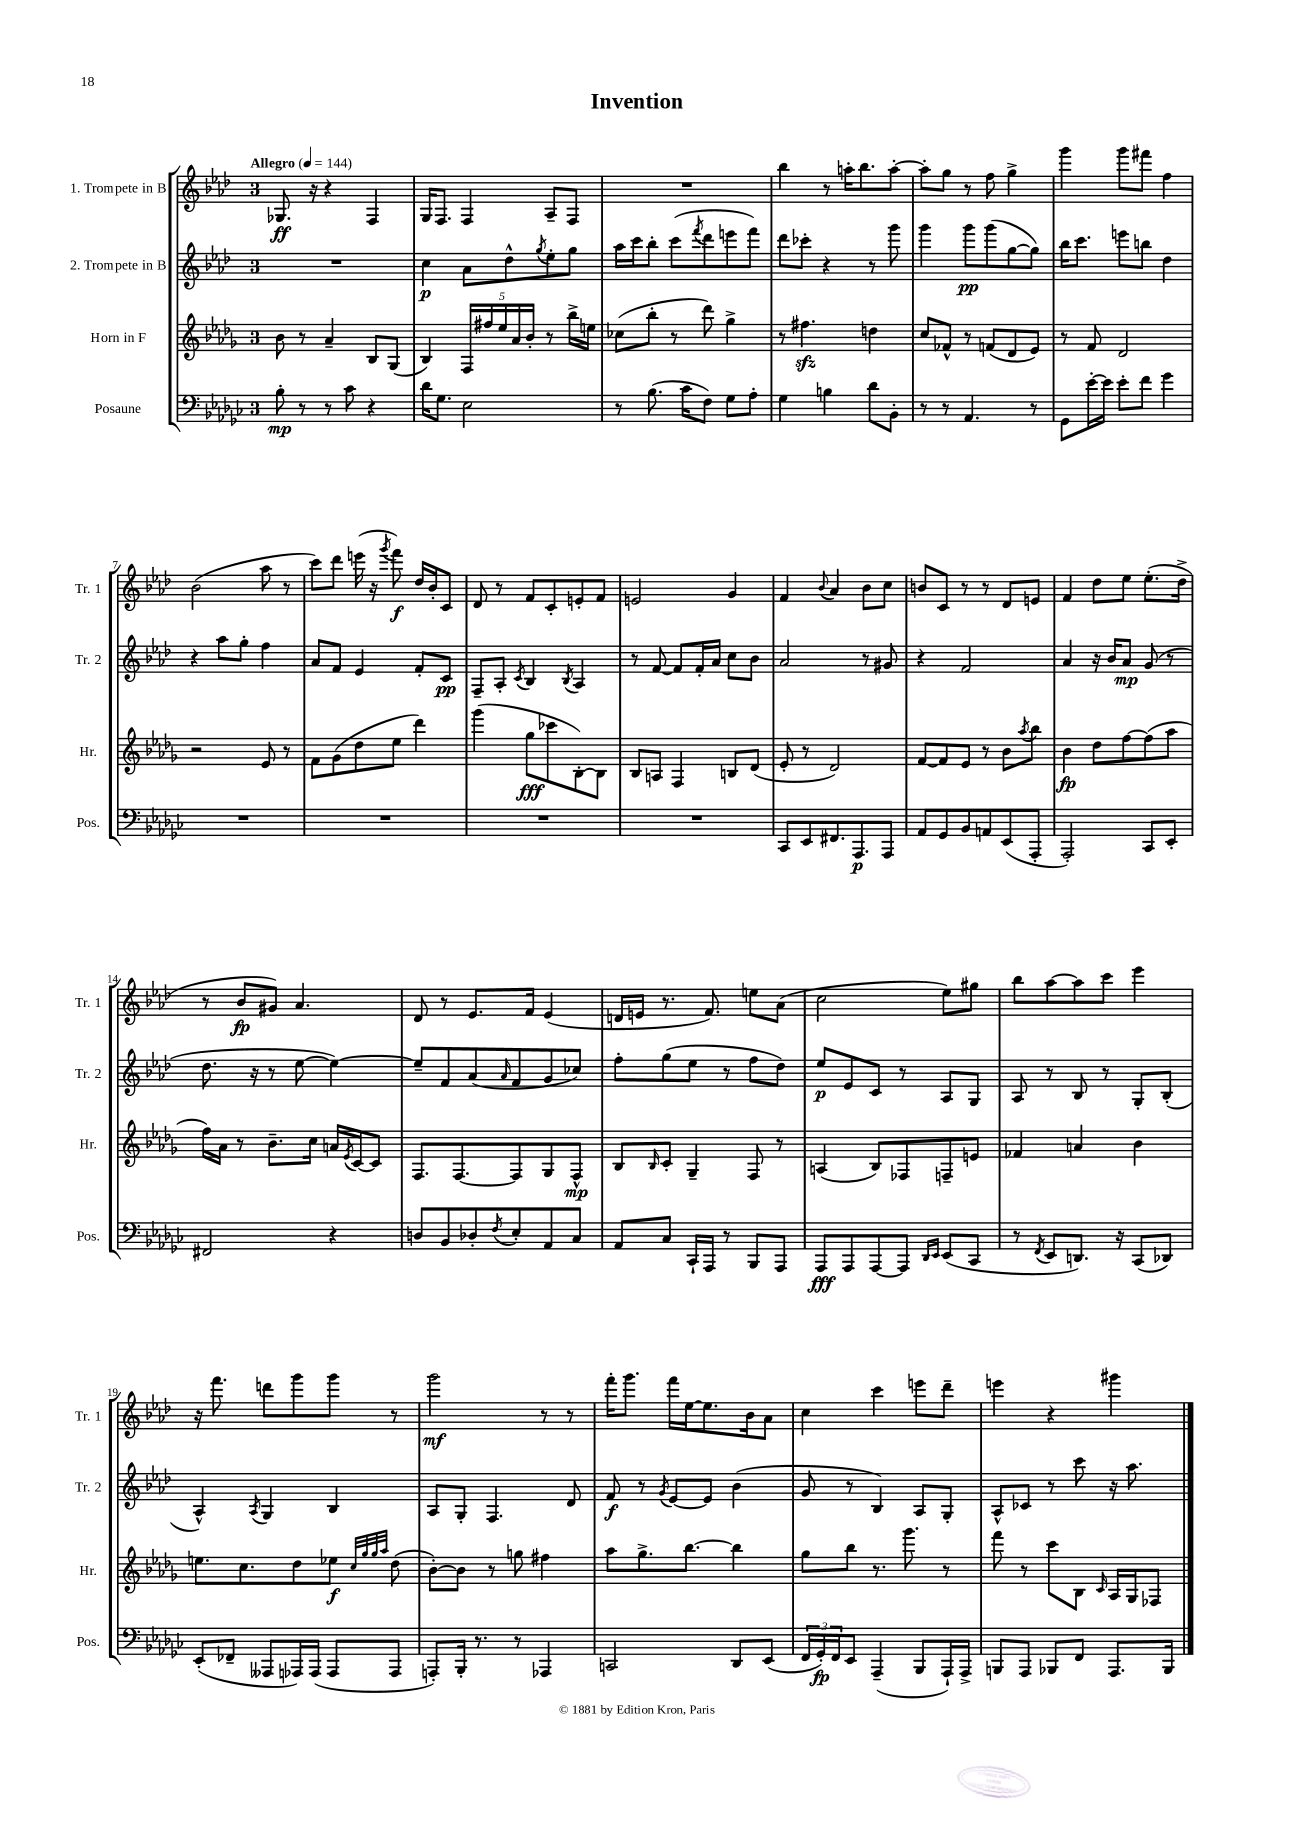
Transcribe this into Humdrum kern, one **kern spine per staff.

**kern	**kern	**kern	**kern
*staff4	*staff3	*staff2	*staff1
*clefF4	*clefG2	*clefG2	*clefG2
*k[b-e-a-d-g-c-]	*k[b-e-a-d-g-]	*k[b-e-a-d-]	*k[b-e-a-d-]
*M3/4	*M3/4	*M3/4	*M3/4
*MM144	*MM144	*MM144	*MM144
8B-'\	8b-\	2.r	8.G-/
8r	8r	.	.
.	.	.	16r
8r	4a-~/	.	4r
8c-\	.	.	.
4r	8B-/L	.	4F/
.	(8G-/J	.	.
=	=	=	=
16d-\LK	4B-/)	4cc\	16G/LK
8.G-\J	.	.	8.F/J
2E-\	20F/LL	8a-\L	4F/
.	20ff#/	.	.
.	20ee-/	.	.
.	.	8dd-^^\	.
.	20a-/	.	.
.	20b-'/JJ	.	.
.	.	8qgg/	.
.	8r	8ee-'\	8A-~/L
.	16bb-^\LL	8gg\J	8F/J
.	16ee\JJ	.	.
=	=	=	=
8r	(8cc-\L	16aa-\LL	2.r
.	.	16ccc\J	.
(8.B-\	8bb-'\J	8bb-'\J	.
.	8r	(8ccc\L	.
16c-\LK	.	.	.
.	.	8qfff/	.
8F\J)	8ddd-\)	8ddd-\	.
8G-\L	4gg-^\	8eee\	.
8A-'\J	.	8fff\J)	.
=	=	=	=
4G-\	8r	8ddd-\L	4bb-\
.	4.ff#\	8ccc-'\J	.
4B\	.	4r	8r
.	.	.	16aa'\LK
.	.	.	8.bb-\
8d-\L	4dd\	8r	.
8BB-'\J	.	8ggg\	[8aa'\J
=	=	=	=
8r	8cc/L	4ggg\	8aa'\]L
8r	8f-^^/J	.	8gg\J
4.AA-/	8r	8ggg\L	8r
.	(8f/L	(8ggg\	8ff\
.	8d-/	[8gg\	4gg^\
8r	8e-/J)	8gg\]J)	.
=	=	=	=
8GG-\L	8r	16bb-\LK	4ggg\
.	.	8.ccc\J	.
[16e-'\L	8f/	.	.
16e-\]JJ	.	.	.
8e-'\L	2d-/	8eee\L	8ggg\L
8f\J	.	8bb\J	8fff#\J
4g-\	.	4dd-\	4ff\
=	=	=	=
2.r	2r	4r	(2b-\
.	.	8aa-\L	.
.	.	8gg'\J	.
.	8e-/	4ff\	8aa-\
.	8r	.	8r
=	=	=	=
2.r	8f\L	8a-/L	8ccc\L)
.	(8g-\	8f/J	8ddd-\J
.	8dd-\	4e-/	(16eee\
.	.	.	16r
.	.	.	8qggg/
.	8ee-\J	.	8fff\)
.	4ddd-\)	8f'/L	16dd-/LL
.	.	.	16b-'/J
.	.	8c/J	8c/J
=	=	=	=
2.r	(4ggg-\	8F~/L	8d-/
.	.	8A-'/J	8r
.	.	8qc/	.
.	8gg-\L	4B-/	8f/L
.	8ccc-\	.	8c'/
.	.	8qB-/	.
.	[8B-'\)	4A-/	8e'/
.	8B-\]J	.	8f/J
=	=	=	=
2.r	8B-/L	8r	2e/
.	8A/J	[8f/	.
.	4F/	8f/]L	.
.	.	16f'/L	.
.	.	16a-/JJ	.
.	8B/L	8cc\L	4g/
.	(8d-/J	8b-\J	.
=	=	=	=
8CC-/L	8e-'/	2a-/	4f/
8EE-/	8r	.	.
.	.	.	8qqb-/
8.FF#/	2d-/)	.	4a-/
8.AAA-/	.	.	.
.	.	8r	8b-\L
8AAA-/J	.	8g#/	8cc\J
=	=	=	=
8AA-/L	[8f/L	4r	8b/L
8GG-/	8f/]	.	8c/J
8BB-/	8e-/J	2f/	8r
8AA/	8r	.	8r
(8EE-/	8b-\L	.	8d-/L
.	8qaa-/	.	.
8AAA-'/J	8bb-\J	.	8e/J
=	=	=	=
2AAA-'/)	4b-\	4a-/	4f/
.	8dd-\L	16r	8dd-\L
.	.	16b-/LK	.
.	[8ff\	8a-/J	8ee-\J
8CC-/L	(8ff\]	(8g/	(8.ee-'\L
8EE-'/J	8aa-\J	8r	.
.	.	.	16dd-^\Jk
=	=	=	=
2FF#/	16ff\LL)	8.dd-\	8r
.	16a-\JJ	.	.
.	8r	.	8b-/L
.	.	16r	.
.	8.b-~\L	8r	8g#/J)
.	.	[8ee-\	4.a-/
.	16cc\Jk	.	.
4r	16a/LL	4ee-\_)	.
.	8qe-/	.	.
.	[16c/J	.	.
.	8c/]J	.	.
=	=	=	=
8D/L	8.F/L	8ee-~/]L	8d-/
8BB-/	.	8f/	8r
.	[8.F/	.	.
8D-'/	.	(8a-/	8.e-/L
8qF/	.	16qqa-/	.
8E-'/	8F/]	8f/	.
.	.	.	16f/Jk
8AA-/	8G-/	8g/	(4e-/
8C-/J	8F^^/J	8cc-/J)	.
=	=	=	=
8AA-/L	8B-/L	8ff'\L	16d/LL
.	.	.	16e/JJ
.	16qqB-/	.	.
8C-/J	8c'/J	(8gg\	8.r
16CC-`/LL	4G-~/	8ee-\J	.
16AAA-/JJ	.	.	8.f/)
8r	.	8r	.
8BBB-/L	8F/	8ff\L	8ee\L
8AAA-/J	8r	8dd-\J)	(8a-\J
=	=	=	=
8AAA-/L	(4A/	8ee-/L	2cc\
8AAA-/	.	8e-/	.
[8AAA-/	8B-/L)	8c/J	.
8AAA-/]J	8F-/	8r	.
16qqDD-/LL	.	.	.
16qqEE-/JJ	.	.	.
(8EE-/L	8F~/	8A-/L	8ee-\L)
8CC-/J	8e/J	8G/J	8gg#\J
=	=	=	=
8r	4f-/	8A-/	8bb-\L
8qFF/	.	.	.
8EE-/L	.	8r	[8aa-\
8.DD/J)	4a/	8B-/	8aa-\]
.	.	8r	8ccc\J
16r	.	.	.
(8CC-/L	4b-\	8G'/L	4eee-\
8DD-/J)	.	(8B-'/J	.
=	=	=	=
(8EE-'/L	8.ee\L	4A-^^/)	16r
.	.	.	8.fff\
8FF-~/J	.	.	.
.	8.cc\	.	.
.	.	8qA-/	.
8AAA--/L	.	4G/	8ddd\L
16AAA-/L)	8dd-\	.	8ggg\
(16AAA-/JJ	.	.	.
8AAA-/L	8ee-\J	4B-/	8ggg\J
.	32qqcc/LLL	.	.
.	32qqgg-/	.	.
.	32qqgg-/	.	.
.	32qqaa-/JJJ	.	.
8AAA-/J	(8dd-\	.	8r
=	=	=	=
8AAA'/L)	[8b-'\L)	8A-/L	2ggg\
16BBB-'/Jk	8b-\]J	8G'/J	.
8.r	.	.	.
.	8r	4.F/	.
8r	8gg\	.	.
4AAA-/	4ff#\	.	8r
.	.	8d-/	8r
=	=	=	=
2CC/	8aa-\L	8f/	16fff'\LK
.	.	.	8.ggg\J
.	8.gg-^\	8r	.
.	.	8qg/	.
.	.	[8e-/L	16fff\LL
.	[8.bb-\J	.	[16ee-\J
.	.	8e-/]J	8.ee-\]
8DD-/L	4bb-\]	(4b-\	.
.	.	.	16b-\k
(8EE-/J	.	.	8a-\J
=	=	=	=
24FF/LL	8gg-\L	8g/	4cc\
24GG-'/)	.	.	.
24FF/J	.	.	.
8EE-/J	8bb-\J	8r	.
(4AAA-~/	8.r	4B-/)	4ccc\
.	8.ggg-\	.	.
8BBB-/L	.	8A-/L	8eee\L
16AAA-`/L)	8r	8G'/J	8ddd-~\J
16AAA-^/JJ	.	.	.
=	=	=	=
8BBB/L	8fff\	8A-^^/L	4eee\
8AAA-/J	8r	8c-/J	.
8BBB-/L	8ccc\L	8r	4r
8FF/J	8B-\J	8ccc\	.
.	16qqc/	.	.
8.AAA-/L	16A-/LL	16r	4ggg#\
.	16G-/J	8.aa-\	.
.	8F-/J	.	.
16BBB-/Jk	.	.	.
==	==	==	==
*-	*-	*-	*-
